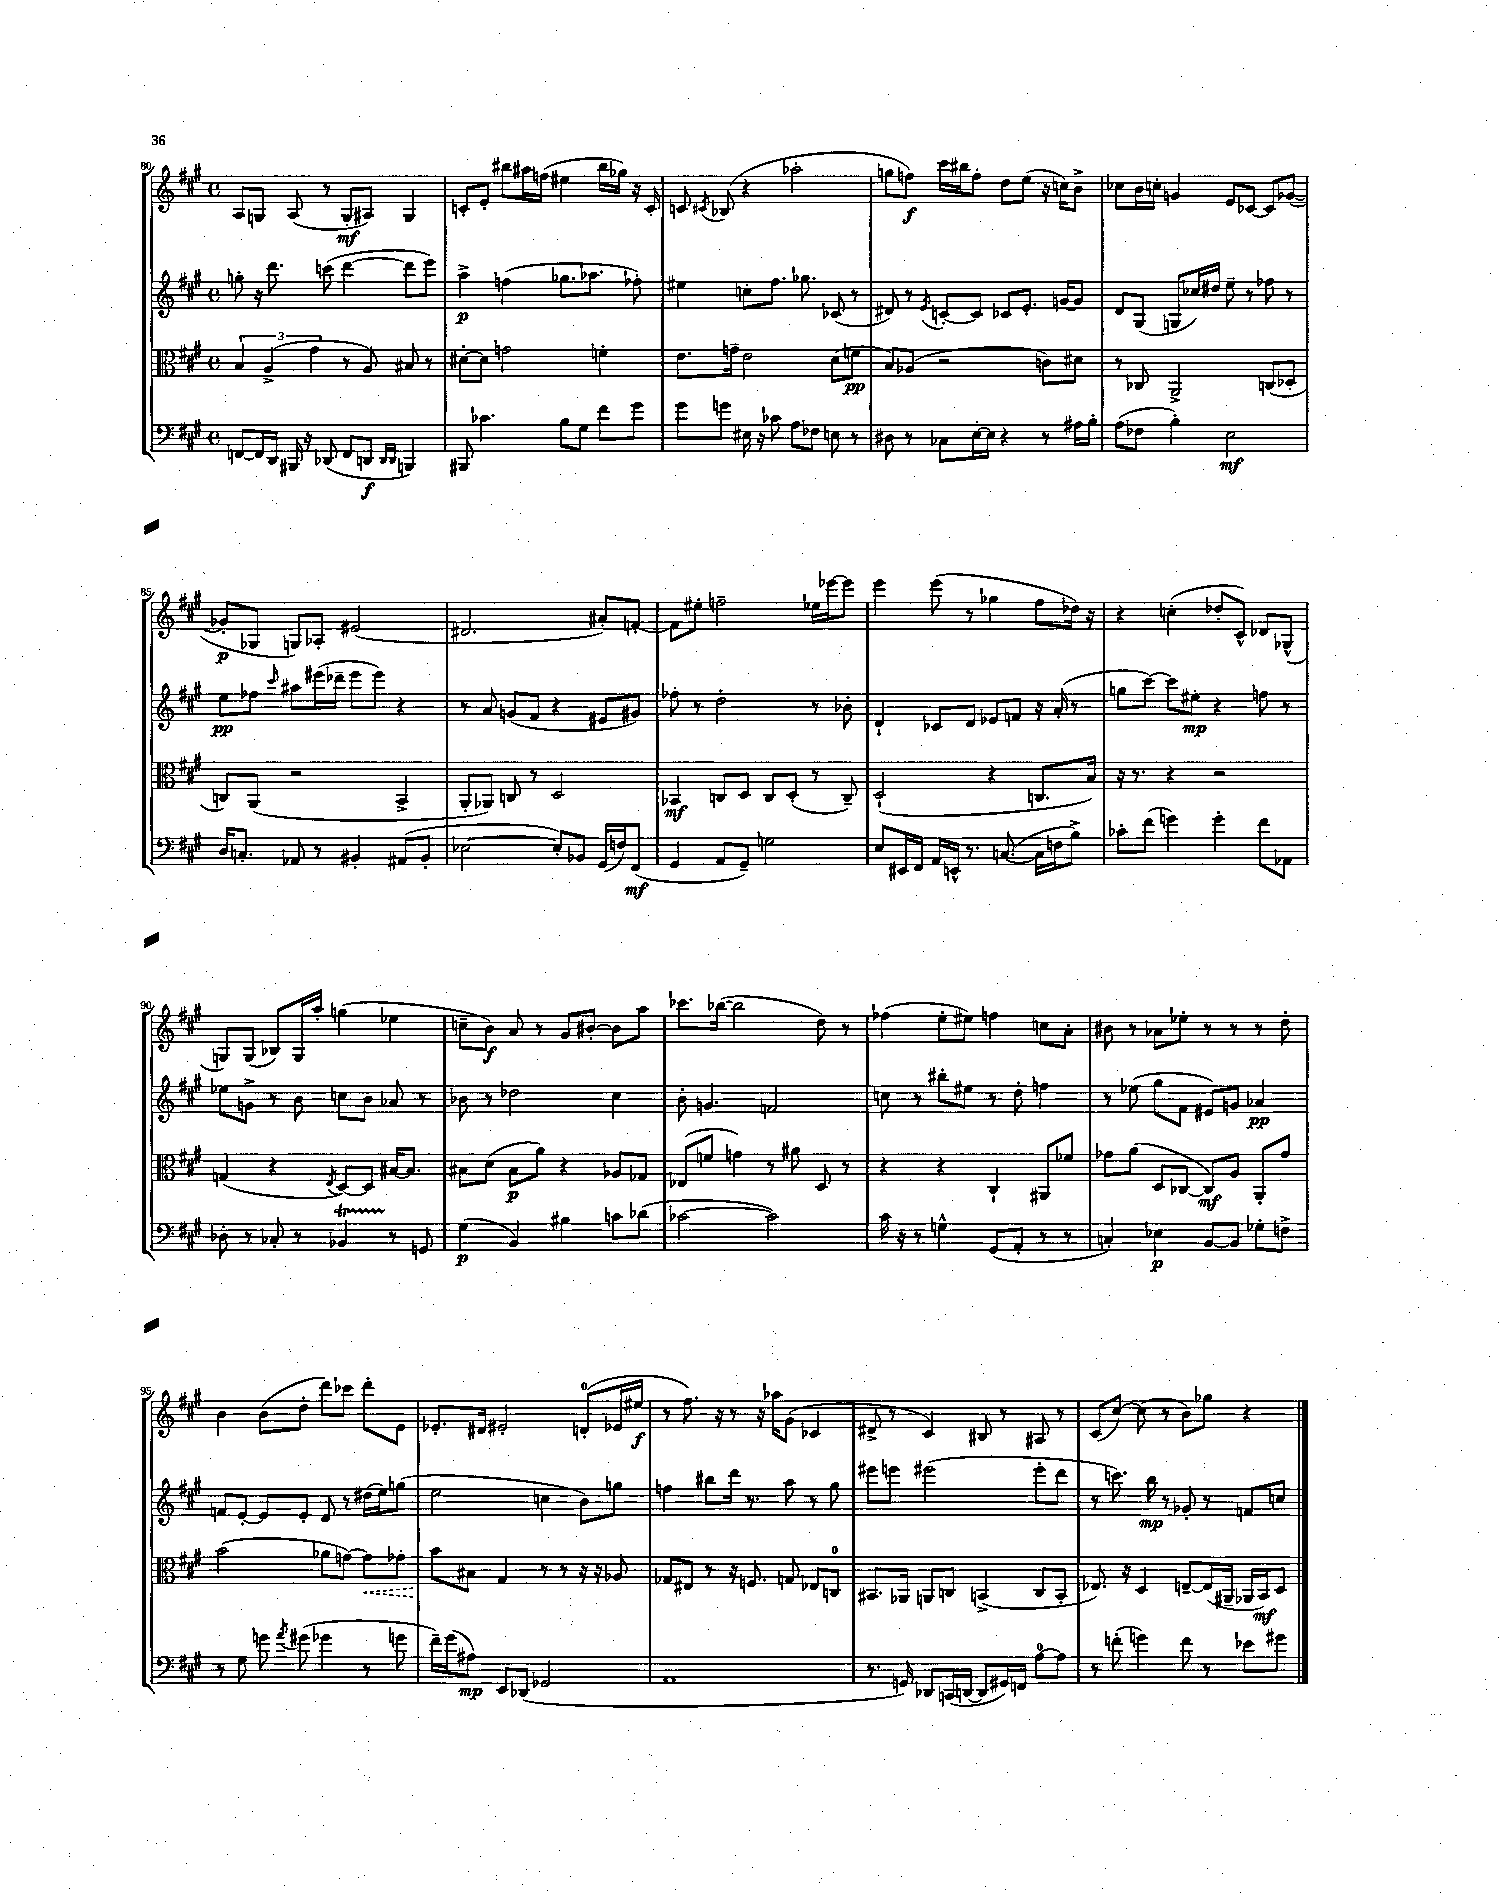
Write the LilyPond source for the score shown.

<<
\new StaffGroup <<
\new Staff = "s0" {
    \clef treble \key a \major \defaultTimeSignature \time 4/4
    \autoBeamOff a8[ g8] a8( r8 g8[-.\mf ais8]) g4 |
    c'8[-. e'8]-. bis''8[ ais''16 f''16]( eis''4 bis''16[ ges''16]) r16 c'16-. |
    c'8 \acciaccatura { cis'8 } bes8( r4 aes''2-. |
    g''8[ f''8]\f) cis'''16[ bis''16 f''8]-. d''8[ e''8]( r16 c''16[) b'8]-> |
    ces''8[ b'16 c''16]-. g'4 e'8[ ces'8]~ ces'8[ ges'8]~( |
    ges'8[-.\p ges8] g8[) aes8]-. eis'2( |
    dis'2. ais'8[-.) f'8]~-. |
    f'8[ eis''8]-. f''2-- ees''16[ ees'''16~ ees'''8] |
    e'''4 e'''8( r8 ges''4 fis''8[ des''16]) r16 |
    r4 c''4-.( des''8[-. cis'8]-^) des'8[ ges8]-^( |
    g8[) g8]( bes8[) g16 a''16]-. g''4( ees''4 |
    c''8[-- b'8]\f) a'8 r8 gis'8[ bis'8]~-. bis'8[ a''8] |
    ces'''8.[ bes''16]~( bes''2 d''8) r8 |
    fes''4( e''8[-. eis''8]) f''4 c''8[ a'8]-. |
    bis'8 r8 aes'8[ ees''8]-. r8 r8 r8 d''8-. |
    b'4 b'8[( d''8]-. d'''8[) ces'''8] d'''8[-. e'8] |
    ees'8.[-. dis'16] eis'2-. d'8[-0-.( ees'16 eis''16]\f |
    r8 fis''8.) r16 r8 r16 aes''16[ gis'8]( ces'4 |
    dis'8-> r8 cis'4) bis8 r8 ais8 r8 |
    cis'8[( cis''8]~) cis''8( r8 b'8[) ges''8] r4 \bar "|." |
}
\new Staff = "s1" {
    \clef treble \key a \major \defaultTimeSignature \time 4/4
    \autoBeamOff g''8-. r16 d'''8. c'''8( d'''4~ d'''8[ e'''8]) |
    a''4->\p f''4( ges''8.[ aes''8.] fes''8-.) |
    eis''4 c''8[-. fis''8.] ges''8. ces'8( r8 |
    dis'8) r8 \acciaccatura { e'8 } c'8[~-. c'8] ces'8[ e'8.]-. g'16[~ g'8] |
    d'8[ gis8]( g8[ ces''16) dis''16] e''8-- r8 fes''8 r8 |
    e''8[\pp fes''8] \grace { cis'''16 } ais''8[ eis'''16( des'''16]-- eis'''8[ eis'''8]) r4 |
    r8 a'8 g'8[( fis'8] r4 eis'8[ gis'8]) |
    fes''8-. r8 d''2-. r8 bes'8-. |
    d'4-! ces'8[ d'8] ees'8[ f'8] r16 a'16-.( r8 |
    g''8[ cis'''8]~) cis'''8[ eis''8]-.\mp r4 f''8 r8 |
    ees''8[ g'8]-> r8 b'8 c''8[ b'8] aes'8 r8 |
    bes'8 r8 des''2 cis''4 |
    b'8-. g'4. f'2 |
    c''8 r8 bis''8[-. eis''8] r8 d''8-. f''4 |
    r8 ees''8( gis''8[ fis'8] eis'8[) g'8] aes'4\pp |
    f'8[ e'8]~-. e'8[ e'8]-. d'8 r8 dis''16[( e''16) g''8]( |
    e''2 c''4 b'8[) g''8] |
    f''4 bis''8[ d'''16] r8. a''8 r8 gis''8 |
    eis'''8[ e'''8] eis'''2( eis'''8[-. d'''8] |
    r8 c'''8.) b''16\mp r8 ges'8-. r8 f'8[ c''8] \bar "|." |
}
\new Staff = "s2" {
    \clef alto \key a \major \defaultTimeSignature \time 4/4
    \autoBeamOff \tuplet 3/2 { b4 a4->( gis'4 } r8 a8) bis8 r8 |
    dis'8[~-. dis'8] g'2 f'4-. |
    e'8.[ g'16]-- e'2 d'8[( f'8]\pp |
    b8[) aes8]( r2 c'8[) dis'8] |
    r8 ces8 a,2-> c8[( des8]-. |
    c8[) a,8]( r2 b,4-> |
    a,8[-. aes,8]) c8 r8 d2 |
    bes,4\mf c8[ d8] c8[ d8]-.( r8 c8--) |
    d2-!( r4 c8.[ b16]) |
    r16 r8. r4 r2 |
    g4( r4 \acciaccatura { e8 } d8[~) d8] bis16[~ bis8.] |
    bis8[ d'8]( bis8[\p a'8]) r4 aes8[ ges8] |
    ees8[( f'8] g'4) r8 ais'8 d8 r8 |
    r4 r4 cis4-! ais,8[ fes'8] |
    ges'8[ a'8]( d8[ ces8]~ ces8[\mf) a8] a,8[-. ges'8] |
    b'2( aes'8[ g'8]~) \once \override Hairpin.style = #'dashed-line g'8[\< ges'8]-. |
    b'8[\! bis8] gis4 r8 r8 r16 r16 aes8 |
    ges8[ eis8] r8 r16 f8. g8 ees8[ c8]-0 |
    bis,8.[ aes,16] a,8[ c8] b,4->( c8[ b,8]-. |
    ees8.) r16 d4 e8[~-- e16( ais,16]-- aes,16[ b,16\mf) d8] \bar "|." |
}
\new Staff = "s3" {
    \clef bass \key a \major \defaultTimeSignature \time 4/4
    \autoBeamOff f,8[~ f,16 d,16] bis,,16 r16 des,8( f,8[ d,8]\f \grace { d,16[ d,16] } b,,4) |
    bis,,8 ces'4. b8[ gis8] fis'8[ gis'8] |
    gis'8[ g'8] eis16 r16 ces'8 a8[ fes8] e8 r8 |
    dis8 r8 ces8[ e16~-. e16] r4 r8 ais16[ b16]-. |
    a8[( fes8] b4-.) e2\mf |
    d16[ c8.]-. aes,8 r8 bis,4-. ais,8[( bis,8]-. |
    ees2~ ees8[-.) bes,8] gis,16[( f16) fis,8]\mf( |
    gis,4 a,8[ gis,8]--) g2 |
    e8[ eis,16 fis,16] a,16[ e,16]-^ r8. c8.~( c16[ f16 b8]->) |
    ces'8[-. fis'8]( g'4) g'4-. fis'8[ aes,8] |
    des8-. r8 ces8-. r8 bes,4\startTrillSpan r8\stopTrillSpan g,8 |
    gis4\p( b,4) bis4 c'8[ des'8]( |
    ces'2~ ces'2) |
    cis'16 r16 r8 g4-^ gis,8[( a,8]-. r8 r8 |
    c4-.) ees4\p b,8[~ b,8] ges8[-. f8]-> |
    r8 gis8 g'8 \acciaccatura { a'8 } gis'8( ges'4 r8 g'8 |
    fis'16[--) gis'16( ais8]\mp) e,8[ des,8]( ges,2 |
    a,1 |
    r8. g,16) des,8[ c,16( d,16]~ d,8[ gis,16) f,16] a8[-0~ a8] |
    r8 f'8-.( g'4) f'8 r8 ees'8[ gis'8] \bar "|." |
}
>>
>>
\layout { \context { \Score currentBarNumber = #80 } }
